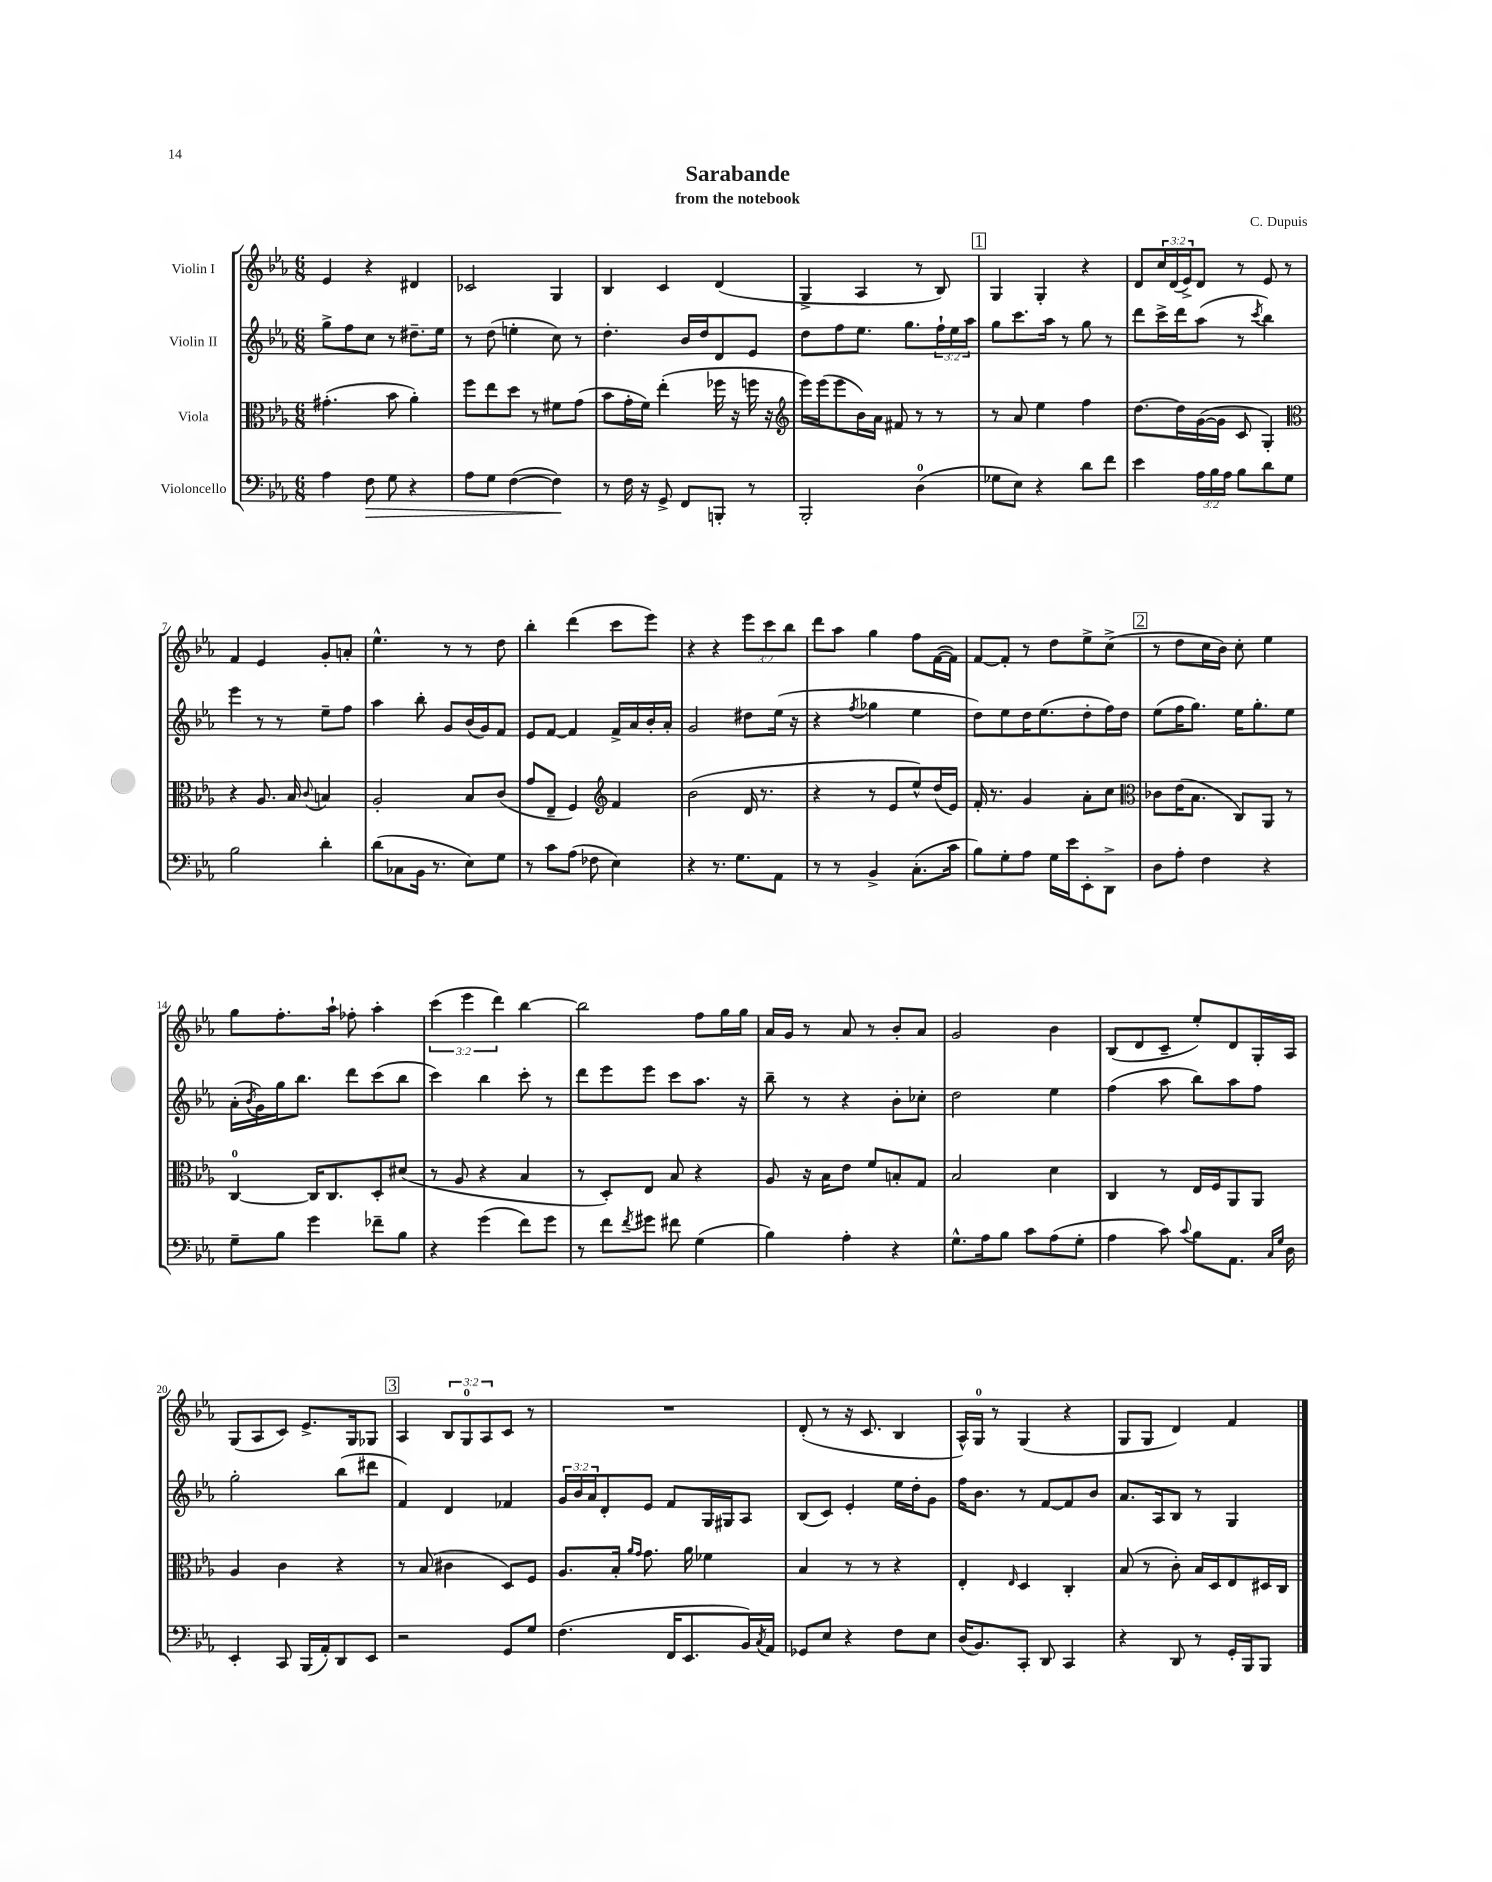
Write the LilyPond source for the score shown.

\header { title = "Sarabande" composer = "C. Dupuis" subtitle = "from the notebook" }
<<
\new StaffGroup <<
\new Staff = "s0" \with { instrumentName = "Violin I" } {
    \clef treble \key ees \major \numericTimeSignature \time 6/8 \override Staff.TupletNumber.text = #tuplet-number::calc-fraction-text
    ees'4 r4 dis'4 |
    ces'2 g4 |
    bes4 c'4 d'4( |
    g4-> aes4 r8 bes8) |
    \mark \markup { \box "1" } g4 g4-. r4 |
    d'8 \tuplet 3/2 { c''16 d'16( ees'16->) } d'8 r8 ees'8 r8 |
    f'4 ees'4 g'8-. a'8-. |
    ees''4.-^ r8 r8 d''8 |
    bes''4-. d'''4( c'''8 ees'''8) |
    r4 r4 \tuplet 3/2 { ees'''8 c'''8 bes''8 } |
    d'''8 aes''8 g''4 f''8 f'16~( f'16) |
    f'8~ f'8-. r8 d''8 ees''8-> c''8->( |
    \mark \markup { \box "2" } r8 d''8 c''16 bes'16) c''8-. ees''4 |
    g''8 f''8.-. aes''16-! fes''8-. aes''4-. |
    \tuplet 3/2 { c'''4( ees'''4 d'''4) } bes''4~ |
    bes''2 f''8 g''16 g''16 |
    aes'16 g'16 r8 aes'8 r8 bes'8-. aes'8 |
    g'2 bes'4 |
    bes8( d'8 c'8-- ees''8-.) d'8 g16-. aes16 |
    g8( aes8 c'8) ees'8.-> g16 ges8 |
    \mark \markup { \box "3" } aes4 \tuplet 3/2 { bes8 g8-0 aes8 } c'8 r8 |
    R2. |
    d'8-.( r8 r16 c'8. bes4 |
    aes16-^) g16-0 r8 g4( r4 |
    g8 g8 d'4) f'4 \bar "|." |
}
\new Staff = "s1" \with { instrumentName = "Violin II" } {
    \clef treble \key ees \major \numericTimeSignature \time 6/8 \override Staff.TupletNumber.text = #tuplet-number::calc-fraction-text
    g''8-> f''8 c''8 r8 dis''8.-- ees''16 |
    r8 d''8( e''4-. c''8) r8 |
    d''4.-. bes'16 d''16 d'8 ees'8 |
    d''8 f''8 ees''8. g''8. \tuplet 3/2 { f''16-! ees''16 aes''16 } |
    \mark \markup { \box "1" } g''8 c'''8. aes''16 r8 g''8 r8 |
    d'''8 c'''16-> d'''16 aes''8( r8 \acciaccatura { c'''8 } bes''4) |
    ees'''4 r8 r8 ees''8-- f''8 |
    aes''4 bes''8-. g'8 bes'16( g'16) f'8 |
    ees'8 f'8~ f'4 f'16-> aes'16 bes'16-. aes'16-. |
    g'2 dis''8 ees''16( r16 |
    r4 \acciaccatura { f''8 } ges''4 ees''4 |
    d''8) ees''8 d''16 ees''8.( d''8-. f''16) d''16 |
    \mark \markup { \box "2" } ees''8( f''16 g''8.) ees''16 g''8.-. ees''8 |
    aes'16-.( \acciaccatura { bes'8 } g'16) g''16 bes''8. d'''8 c'''8( bes''8 |
    c'''4) bes''4 c'''8-. r8 |
    d'''8 ees'''8 ees'''8 c'''8 aes''8. r16 |
    bes''8-- r8 r4 bes'8-. ces''8-. |
    d''2 ees''4 |
    f''4( aes''8 bes''8) aes''8 f''8 |
    g''2-. bes''8( dis'''8 |
    \mark \markup { \box "3" } f'4) d'4 fes'4 |
    \tuplet 3/2 { g'16 bes'16 aes'16 } d'8-. ees'8 f'8 g16 gis16 aes8 |
    bes8( c'8) ees'4-. ees''16 d''16-. g'8 |
    f''16 bes'8. r8 f'8~ f'8 bes'8 |
    aes'8. aes16 bes8 r8 g4 \bar "|." |
}
\new Staff = "s2" \with { instrumentName = "Viola" } {
    \clef alto \key ees \major \numericTimeSignature \time 6/8
    gis'4.-.( bes'8 aes'4-.) |
    f''8 ees''8 d''8 r8 fis'8 g'8( |
    bes'8 g'16-. f'16) ees''4-.( fes''16 r16 f''16 r16 |
    \clef treble ees'''16) ees'''16( ees'''8 bes'16) aes'16 fis'8 r8 r8 |
    \mark \markup { \box "1" } r8 aes'8 ees''4 f''4 |
    d''8.~ d''16 g'16~( g'16 c'8 g4-.) |
    \clef alto r4 aes8. bes16 \appoggiatura { c'8 } b4 |
    aes2-. bes8 c'8( |
    g'8 ees8-- f4) \clef treble f'4 |
    bes'2( d'16 r8. |
    r4 r8 ees'8 ees''8-^) d''16( ees'16) |
    f'16-. r8. g'4 aes'8-. c''8 |
    \mark \markup { \box "2" } \clef alto ces'8 ees'16( bes8. c8) aes,8 r8 |
    c4-0~ c16 c8. d8-. dis'8( |
    r8 aes8 r4 bes4 |
    r8 d8-.) ees8 bes8 r4 |
    aes8 r16 bes16 ees'8 f'8 b8-. g8 |
    bes2 d'4 |
    c4 r8 ees16 f16 aes,8 aes,8 |
    aes4 c'4 r4 |
    \mark \markup { \box "3" } r8 bes8( cis'4 d8) f8 |
    aes8. bes16-. \grace { aes'16 g'16 } g'8. aes'16 fes'4 |
    bes4 r8 r8 r4 |
    ees4-. \grace { ees16 } d4 c4-. |
    bes8( r8 c'8-.) bes16 d16 ees8 dis16 c16 \bar "|." |
}
\new Staff = "s3" \with { instrumentName = "Violoncello" } {
    \clef bass \key ees \major \numericTimeSignature \time 6/8 \override Staff.TupletNumber.text = #tuplet-number::calc-fraction-text
    aes4 f8\> g8 r4 |
    aes8 g8 f4~( f4\!) |
    r8 f16 r16 g,8-> f,8 b,,8-. r8 |
    bes,,2-. d4-0( |
    \mark \markup { \box "1" } ges8 ees8) r4 d'8 f'8 |
    ees'4 \tuplet 3/2 { aes16 bes16 aes16 } bes8 d'8 g8 |
    bes2 d'4-. |
    d'8( ces8 bes,16 r8. ees8) g8 |
    r8 c'8 aes8( fes8 ees4) |
    r4 r8. g8. aes,8 |
    r8 r8 bes,4-> c8.-.( c'16 |
    bes8) g8-. aes8 g16 ees'16 ees,8-. d,8-> |
    \mark \markup { \box "2" } d8 aes8-. f4 r4 |
    g8-- bes8 g'4 fes'8-- bes8 |
    r4 g'4( f'8) g'8 |
    r8 f'8 \acciaccatura { f'8 } gis'8 fis'8 g4( |
    bes4) aes4-. r4 |
    g8.-^ aes16 bes8 c'8 aes8( g8-. |
    aes4 c'8) \appoggiatura { c'8 } bes8 aes,8. \grace { c16 g16 } d16 |
    ees,4-. c,8 bes,,16( aes,16-.) d,8 ees,8 |
    \mark \markup { \box "3" } r2 g,8 g8 |
    f4.( f,16 ees,8. bes,16) \acciaccatura { c8 } aes,16 |
    ges,8 ees8 r4 f8 ees8 |
    d16( bes,8.) c,8-. d,8 c,4 |
    r4 d,8 r8 g,16-. bes,,16 bes,,8 \bar "|." |
}
>>
>>
